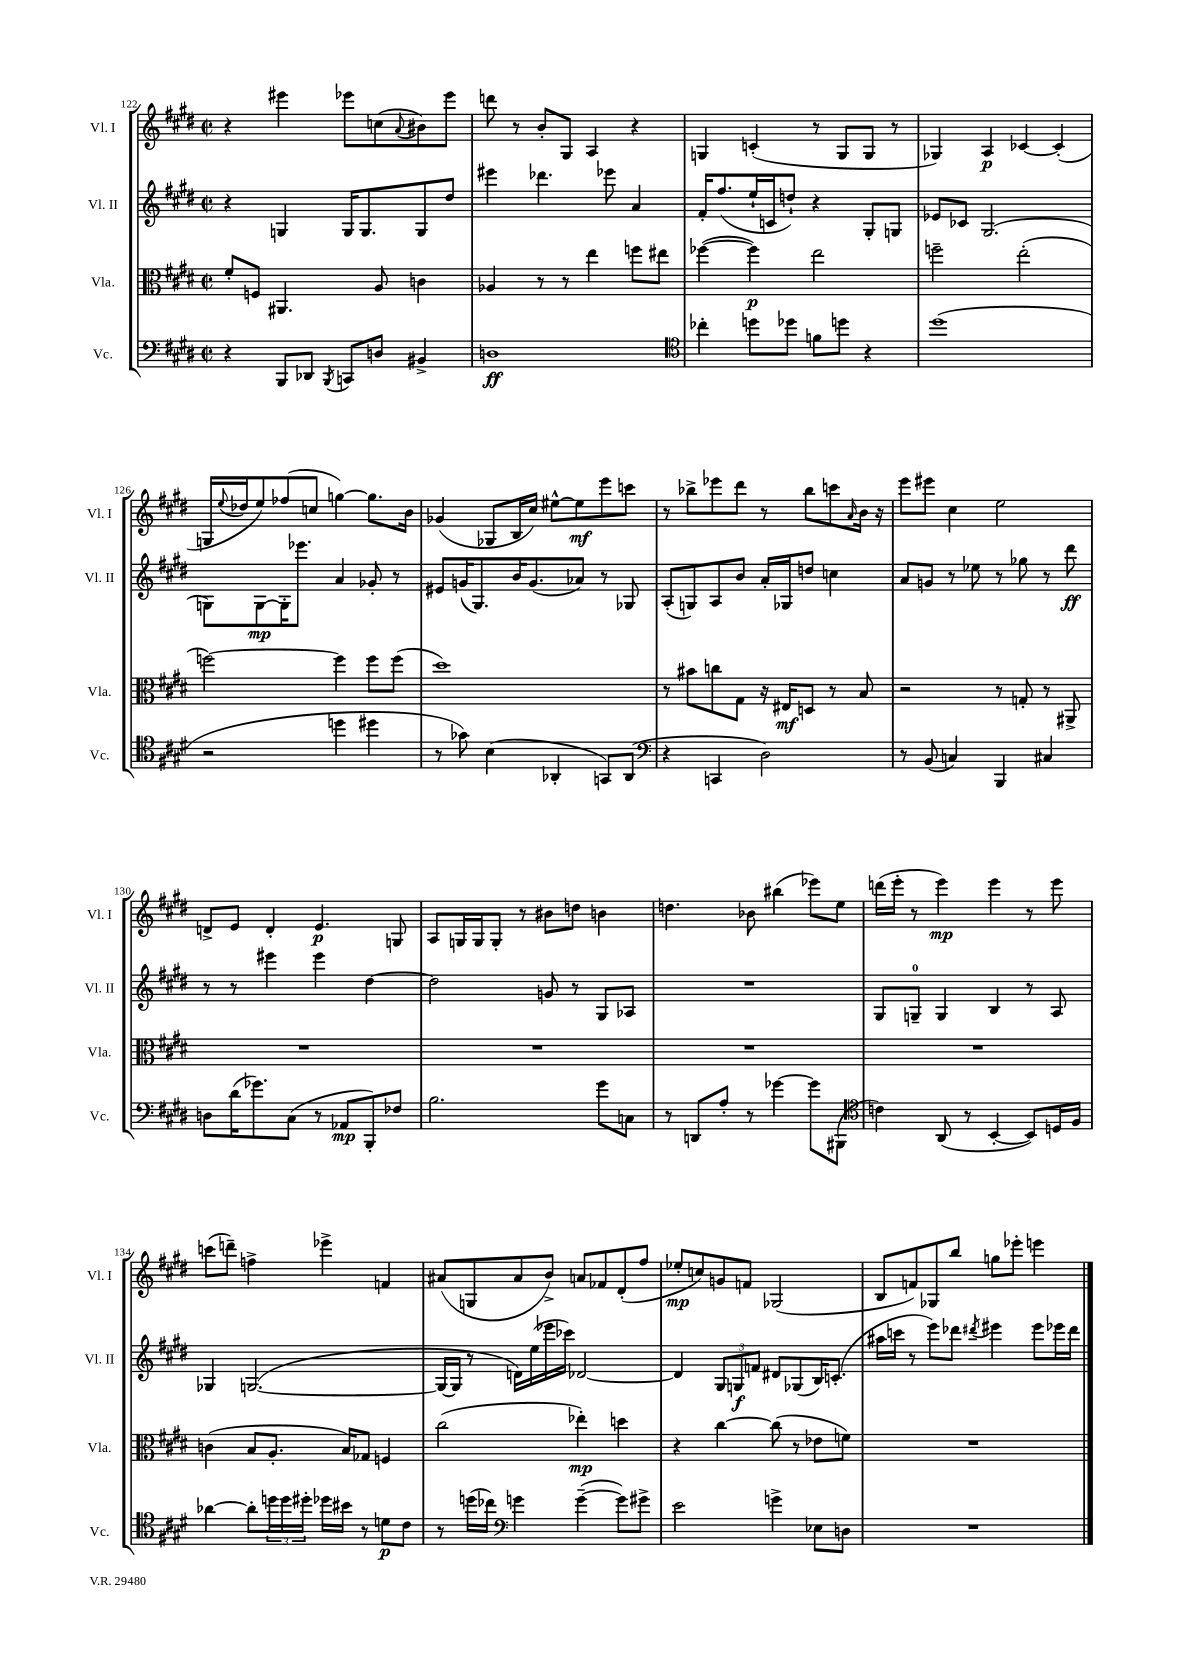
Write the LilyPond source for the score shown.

<<
\new StaffGroup <<
\new Staff = "s0" \with { instrumentName = "Vl. I" shortInstrumentName = "Vl. I" } {
    \clef treble \key e \major \defaultTimeSignature \time 2/2
    r4 eis'''4 ees'''8 c''8( \appoggiatura { a'8 } bis'8) ees'''8 |
    d'''8 r8 b'8-. gis8 a4 r4 |
    g4 c'4-.( r8 g8 g8 r8 |
    ges4) a4\p ces'4~ ces'4-.( |
    g16 \appoggiatura { e''8 } des''16 e''8) fes''8( c''8 g''4~) g''8. b'16 |
    ges'4( ges8 b16 cis''16) eis''8~-^ eis''8\mf e'''8 c'''8 |
    r8 bes''8-> ees'''8 dis'''8 r8 bes''8 c'''8 \grace { a'16 } b'16 r16 |
    e'''8 eis'''8 cis''4 e''2 |
    d'8-> e'8 d'4-. e'4.\p g8 |
    a8 g16 g16 g8-. r8 bis'8 d''8 b'4 |
    d''4. bes'8 bis''4( ees'''8) e''8 |
    d'''16( e'''16-. r8 e'''4\mp) e'''4 r8 e'''8 |
    c'''8( d'''8--) f''4-> ees'''4-> f'4 |
    ais'8( g8 ais'8 b'8->) a'8 fes'8 dis'8-.( fis''8 |
    ees''8-.\mp c''8) g'8 f'8 ges2( |
    b8 f'8) ges8 b''8 g''8 ees'''8-. e'''4 \bar "|." |
}
\new Staff = "s1" \with { instrumentName = "Vl. II" shortInstrumentName = "Vl. II" } {
    \clef treble \key e \major \defaultTimeSignature \time 2/2
    r4 g4 g16 g8. g8 dis''8 |
    eis'''4 des'''4. ees'''8 a'4 |
    fis'16-. fis''8.( e''16-! c'16 d''8-!) r4 gis8-. g8 |
    ees'8 ces'8 gis2.( |
    g8) g8~\mp g16-. ees'''8. a'4 ges'8-. r8 |
    eis'8 g'16( gis8.) b'16 g'8.( aes'8) r8 ges8 |
    a8-.( g8) a8 b'8 a'16-. ges16 d''8 c''4 |
    a'8 g'8 r8 ees''8 r8 ges''8 r8 dis'''8\ff |
    r8 r8 eis'''4 eis'''4 dis''4~ |
    dis''2 g'8 r8 gis8 aes8 |
    R1 |
    gis8 g8-0-- g4 b4 r8 a8 |
    ges4 g2.~( |
    g16~ g16 r8 d'16) e''16( ees'''16 ces'''16) des'2~ |
    des'4 \tuplet 3/2 { gis8 g8\f f'8 } dis'8 ges8( b16) c'8.-.( |
    ais''16 c'''16 r8 e'''8) des'''8 \acciaccatura { dis'''8 } eis'''4 eis'''8 ees'''16 dis'''16 \bar "|." |
}
\new Staff = "s2" \with { instrumentName = "Vla." shortInstrumentName = "Vla." } {
    \clef alto \key e \major \defaultTimeSignature \time 2/2
    fis'8-. f8 ais,4. a8 c'4 |
    aes4 r8 r8 e''4 f''8 eis''8 |
    fes''4~( fes''4\p) e''2 |
    f''2-- e''2-.( |
    f''2~) f''4 f''8 f''8( |
    dis''1) |
    r8 bis'8 c''8 gis8 r16 eis16\mf d8 r8 b8 |
    r2 r8 g8-. r8 ais,8-> |
    R1 |
    R1 |
    R1 |
    R1 |
    c'4( b8 a8.-. b16) ges8 f4 |
    cis''2( ees''4-.\mp) d''4 |
    r4 cis''4~ cis''8( r8 ees'8 f'8) |
    R1 \bar "|." |
}
\new Staff = "s3" \with { instrumentName = "Vc." shortInstrumentName = "Vc." } {
    \clef bass \key e \major \defaultTimeSignature \time 2/2
    r4 b,,8 des,8 \acciaccatura { b,,8 } c,8 d8 bis,4-> |
    d1\ff |
    \clef tenor ces''4-. d''8 des''8 f'8 d''8 r4 |
    dis''1( |
    r2 d''4 dis''4 |
    r8 ges'8) b4( aes,4-. g,8) aes,8( |
    \clef bass r4 c,4 dis2) |
    r8 b,8( c4) b,,4 cis4 |
    d8 dis'16( ges'8.) cis8( r8 aes,8\mp b,,8-.) fes8 |
    b2. gis'8 c8 |
    r8 d,8 a8-. r8 ges'4~ ges'8 bis,,8( |
    \clef tenor c'4) a,8( r8 b,4~-. b,8) d16 fis16 |
    aes'4~ aes'8-. \tuplet 3/2 { d''16 d''16 dis''16-. } des''16 bis'16 r8 d'8\p cis'8 |
    r8 d''16( ces''16) \clef bass g'4 g'4~--( g'8) gis'8-> |
    e'2 g'4-> ees8 d8 |
    R1 \bar "|." |
}
>>
>>
\layout { \context { \Score currentBarNumber = #122 } }
